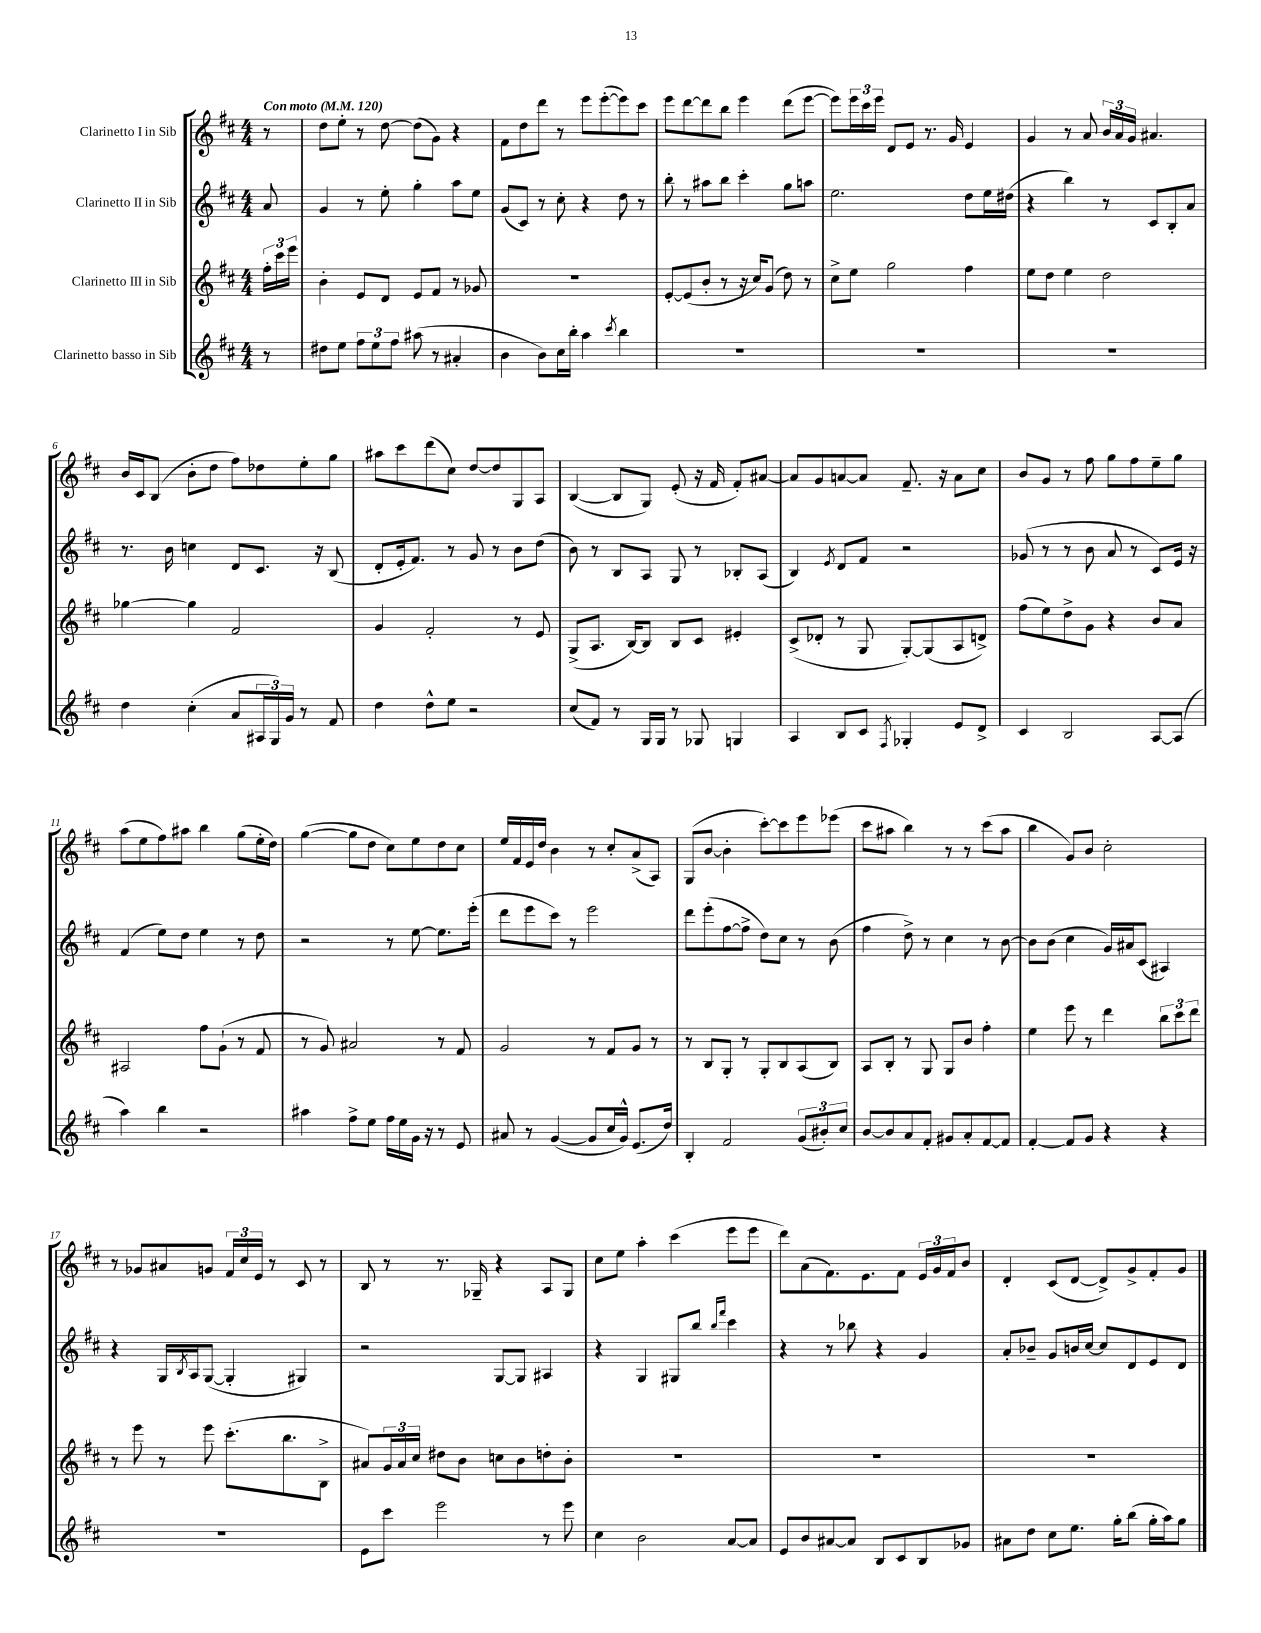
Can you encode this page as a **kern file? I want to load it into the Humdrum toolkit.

**kern	**kern	**kern	**kern
*part4	*part3	*part2	*part1
*staff4	*staff3	*staff2	*staff1
*I"Clarinetto basso in Sib	*I"Clarinetto III in Sib	*I"Clarinetto II in Sib	*I"Clarinetto I in Sib
*clefG2	*clefG2	*clefG2	*clefG2
*k[f#c#]	*k[f#c#]	*k[f#c#]	*k[f#c#]
*M4/4	*M4/4	*M4/4	*M4/4
*MM120	*MM120	*MM120	*MM120
=	=	=	=
!	!	!	!LO:TX:a:B:t=Con moto
8r	24ff#'\LL	8a/	8r
.	24ccc#\	.	.
.	24eee\JJ	.	.
=1	=1	=1	=1
8dd#X\L	4b'\	4g/	8dd\L
8ee\J	.	.	8ee'\J
12ff#\L	8e/L	8r	8r
12ee\	.	.	.
.	8d/J	8ee'\	[8dd\
12ff#\J	.	.	.
(8aa#X\	8e/L	4gg'\	(8dd\L]
8r	8f#/J	.	8g\J)
4a#X'/	8r	8aa\L	4r
.	8g-X/	8ee\J	.
=2	=2	=2	=2
4b\	1r	(8g/L	8f#\L
.	.	8c#/J)	8dd\
8b\L)	.	8r	8ddd\J
16cc#\L	.	8cc#'\	8r
16bb'\JJ	.	.	.
4aa\	.	4r	8eee\L
.	.	.	([8eee'\
8qccc#/	.	.	.
4bb\	.	8dd\	8eee\])
.	.	8r	8ccc#\J
=3	=3	=3	=3
1r	[8e'/L	8bb'\	8eee\L
.	(8e/]	8r	[8ddd\
.	8b'/J	8aa#X\L	8ddd\]
.	8r	8bb\J	8bb\J
.	16r	4ccc#'\	4eee\
.	16cc#/KL)	.	.
.	(8g/J	.	.
.	8dd\)	8gg\L	(8ddd\L
.	8r	8aan\J	[8eee\J
=4	=4	=4	=4
1r	8cc#^\L	2.ee\	8eee\L])
.	8ee\J	.	24eee\L
.	.	.	24ccc#\
.	.	.	24eee\JJ
.	2gg\	.	8d/L
.	.	.	8e/J
.	.	.	8.r
.	.	.	16g/
.	4ff#\	8dd\L	4e/
.	.	16ee\L	.
.	.	(16dd#X\JJ	.
=5	=5	=5	=5
1r	8ee\L	4r	4g/
.	8dd\J	.	.
.	4ee\	4bb\)	8r
.	.	.	8a/
.	2dd\	8r	24b/LL
.	.	.	24a/
.	.	.	24g/JJ
.	.	8c#/L	4.a#X/
.	.	8B'/	.
.	.	8a/J	.
!!LO:LB:g=z
=6	=6	=6	=6
4dd\	[4gg-X\	8.r	16b/LL
.	.	.	16c#/J
.	.	.	(8B/J
.	.	16b\	.
(4cc#'\	4gg-\]	4ccn\	8b'\L
.	.	.	8dd\J
8a/L	2f#/	8d/L	8ff#\L)
24A#X/L	.	8.c#/J	8dd-X\
24G/)	.	.	.
24g/JJ	.	.	.
8r	.	.	8ee'\
.	.	16r	.
8f#/	.	(8B/	8gg\J
=7	=7	=7	=7
4dd\	4g/	8d'/L	8aa#X\L
.	.	16e'/k	8ccc#\
.	.	8.f#/J)	.
8dd^^\L	2f#'/	.	(8ddd\
8ee\J	.	8r	8cc#\J)
2r	.	8g/	[8dd/L
.	.	8r	8dd/]
.	8r	8b\L	8G/
.	8e/	(8dd\J	8A/J
=8	=8	=8	=8
(8cc#/L	(8G^/L	8b\)	([4B/
8f#/J)	8.A/J	8r	.
8r	.	8B/L	8B/L]
.	[16B/KL)	.	.
16G/LL	8B/J]	8A/J	8G/J)
16G/JJ	.	.	.
8r	8B/L	8G/	(8e'/
8G-X/	8c#/J	8r	16r
.	.	.	16f#/
4Gn/	4e#X'/	8B-X'/L	8f#'/L)
.	.	(8A/J	[8a#X/J
=9	=9	=9	=9
4A/	(8c#^/L	4B/)	8a#/L]
.	8d-X'/J	.	8g/
.	.	8qe/	.
8B/L	8r	8d/L	[8an/
8c#/J	8G/	8f#/J	8a/J]
8qF#/	.	.	.
4G-X'/	[8G'/L)	2r	8.f#~/
.	(8G/]	.	.
.	.	.	16r
8e/L	8A/	.	8a\L
8d^/J	8dn^/J)	.	8cc#\J
=10	=10	=10	=10
4c#/	(8ff#\L	(8g-X/	8b/L
.	8ee\)	8r	8g/J
2B/	8dd^\	8r	8r
.	8g\J	8b\	8ff#\
.	4r	8a/	8gg\L
.	.	8r	8ff#\
[8A/L	8b/L	8c#/L)	8ee~\
(8A/J]	8a/J	16e/Jk	8gg\J
.	.	16r	.
!!LO:LB:g=z
=11	=11	=11	=11
4aa\)	2A#X/	(4f#/	(8aa\L
.	.	.	8ee\
4bb\	.	8ee\L)	8ff#\)
.	.	8dd\J	8aa#X\J
2r	8ff#\L	4ee\	4bb\
.	(8g`\J	.	.
.	8r	8r	(8gg\L
.	8f#/	8dd\	16ee'\L
.	.	.	16dd\JJ)
=12	=12	=12	=12
4aa#X\	8r	2r	([4gg\
.	8g/)	.	.
8ff#^\L	2a#X/	.	8gg\L]
8ee\J	.	.	8dd\J
16ff#\LL	.	8r	8cc#\L)
16ee\	.	.	.
16g\JJ	.	[8ee\	8ee\
16r	.	.	.
8r	8r	8.ee\L]	8dd\
8e/	8f#/	.	8cc#\J
.	.	(16eee'\Jk	.
=13	=13	=13	=13
8a#X/	2g/	8ddd\L	16ee/LL
.	.	.	16f#/
8r	.	8eee\	16e/
.	.	.	16dd/JJ
([4g/	.	8ccc#\J)	4b\
.	.	8r	.
8g/L]	8r	2eee\	8r
16cc#/L	8f#/L	.	8cc#'/L
16g^^/JJ)	.	.	.
(8.e/L	8g/J	.	(8a^/
.	8r	.	8A/J)
16dd/Jk)	.	.	.
=14	=14	=14	=14
4B'/	8r	8ddd\L	(8G/L
.	8B/L	(8eee'\	[8b/J
2f#/	8G'/J	[8ff#\	4b'\]
.	8r	8ff#^\J]	.
.	8G'/L	8dd\L)	[8ccc#'\L)
.	8B/	8cc#\J	8ccc#\]
(12g/L	(8A/	8r	8eee\
12b#X'/)	.	.	.
.	8B/J)	(8b\	(8eee-X\J
12cc#/J	.	.	.
=15	=15	=15	=15
[8b/L	8A/L	4ff#\	8ccc#\L
8b/]	8B'/J	.	8aa#X\J
8a/	8r	8dd^\)	4bb\)
8f#'/J	8G/	8r	.
8g#X/L	8G/L	4cc#\	8r
8a'/	8b/J	.	8r
[8f#/	4ff#'\	8r	(8ccc#\L
8f#/J]	.	[8b\	8aa#\J
=16	=16	=16	=16
[4f#'/	4ee\	8b\L]	4bb\
.	.	(8b\J	.
8f#/L]	8eee\	4cc#\	8g/L)
8g/J	8r	.	8b/J
4r	4ddd\	16g/LL)	2cc#'\
.	.	16a#X/J	.
.	.	(8c#/J	.
4r	12bb\L	4A#X/)	.
.	12ccc#\	.	.
.	12ddd\J	.	.
!!LO:LB:g=z
=17	=17	=17	=17
1r	8r	4r	8r
.	8eee\	.	8g-X/L
.	8r	16G/LL	8a#X/
.	.	8qB/	.
.	.	16A/J	.
.	8eee\	([8G/J	8gn/J
.	(8.ccc#'\L	4G'/]	24f#/LL
.	.	.	24cc#/
.	.	.	24e/JJ
.	.	.	8r
.	8.bb\	.	.
.	.	4G#X/)	8c#/
.	8B^\J	.	8r
=18	=18	=18	=18
8e\L	8a#X/L)	2r	8B/
8ccc#\J	24g/L	.	8r
.	24a#/	.	.
.	24cc#/JJ	.	.
2eee\	8dd#X\L	.	8.r
.	8b\J	.	.
.	.	.	16G-X~/
.	8ccn\L	[8G/L	4r
.	8b\	8G/J]	.
8r	8ddn'\	4A#X/	8A/L
8eee\	8b'\J	.	8G-/J
=19	=19	=19	=19
4cc#\	1r	4r	8cc#\L
.	.	.	8ee\J
2b\	.	4G/	4aa'\
.	.	8G#X/L	(4ccc#\
.	.	8bb/J	.
.	.	16qqbb/LL	.
.	.	16qqfff#/JJ	.
[8a/L	.	4ccc#\	8eee\L
8a/J]	.	.	8eee\J
=20	=20	=20	=20
8e/L	1r	4r	8ddd\L)
8b/	.	.	(8a\
[8a#X/	.	8r	8.f#\)
8a#/J]	.	8bb-X\	.
.	.	.	8.e\
8B/L	.	4r	.
8c#/	.	.	8f#\J
8B/	.	4g/	24e/LL
.	.	.	24g/
.	.	.	24f#/J
8g-X/J	.	.	8b/J
=21	=21	=21	=21
8a#X\L	1r	8a'/L	4d'/
8dd\J	.	8b-X~/J	.
8cc#\L	.	8g/L	(8c#/L
8.ee\J	.	16bn/L	[8d/J
.	.	[16cc#/JJ	.
.	.	8cc#/L]	8d^/L])
16gg'\KL	.	.	.
(8bb\J	.	8d/	8g^/
16gg'\LL	.	8e/	8f#'/
16aa\J)	.	.	.
8gg\J	.	8d/J	8g/J
==	==	==	==
*-	*-	*-	*-
